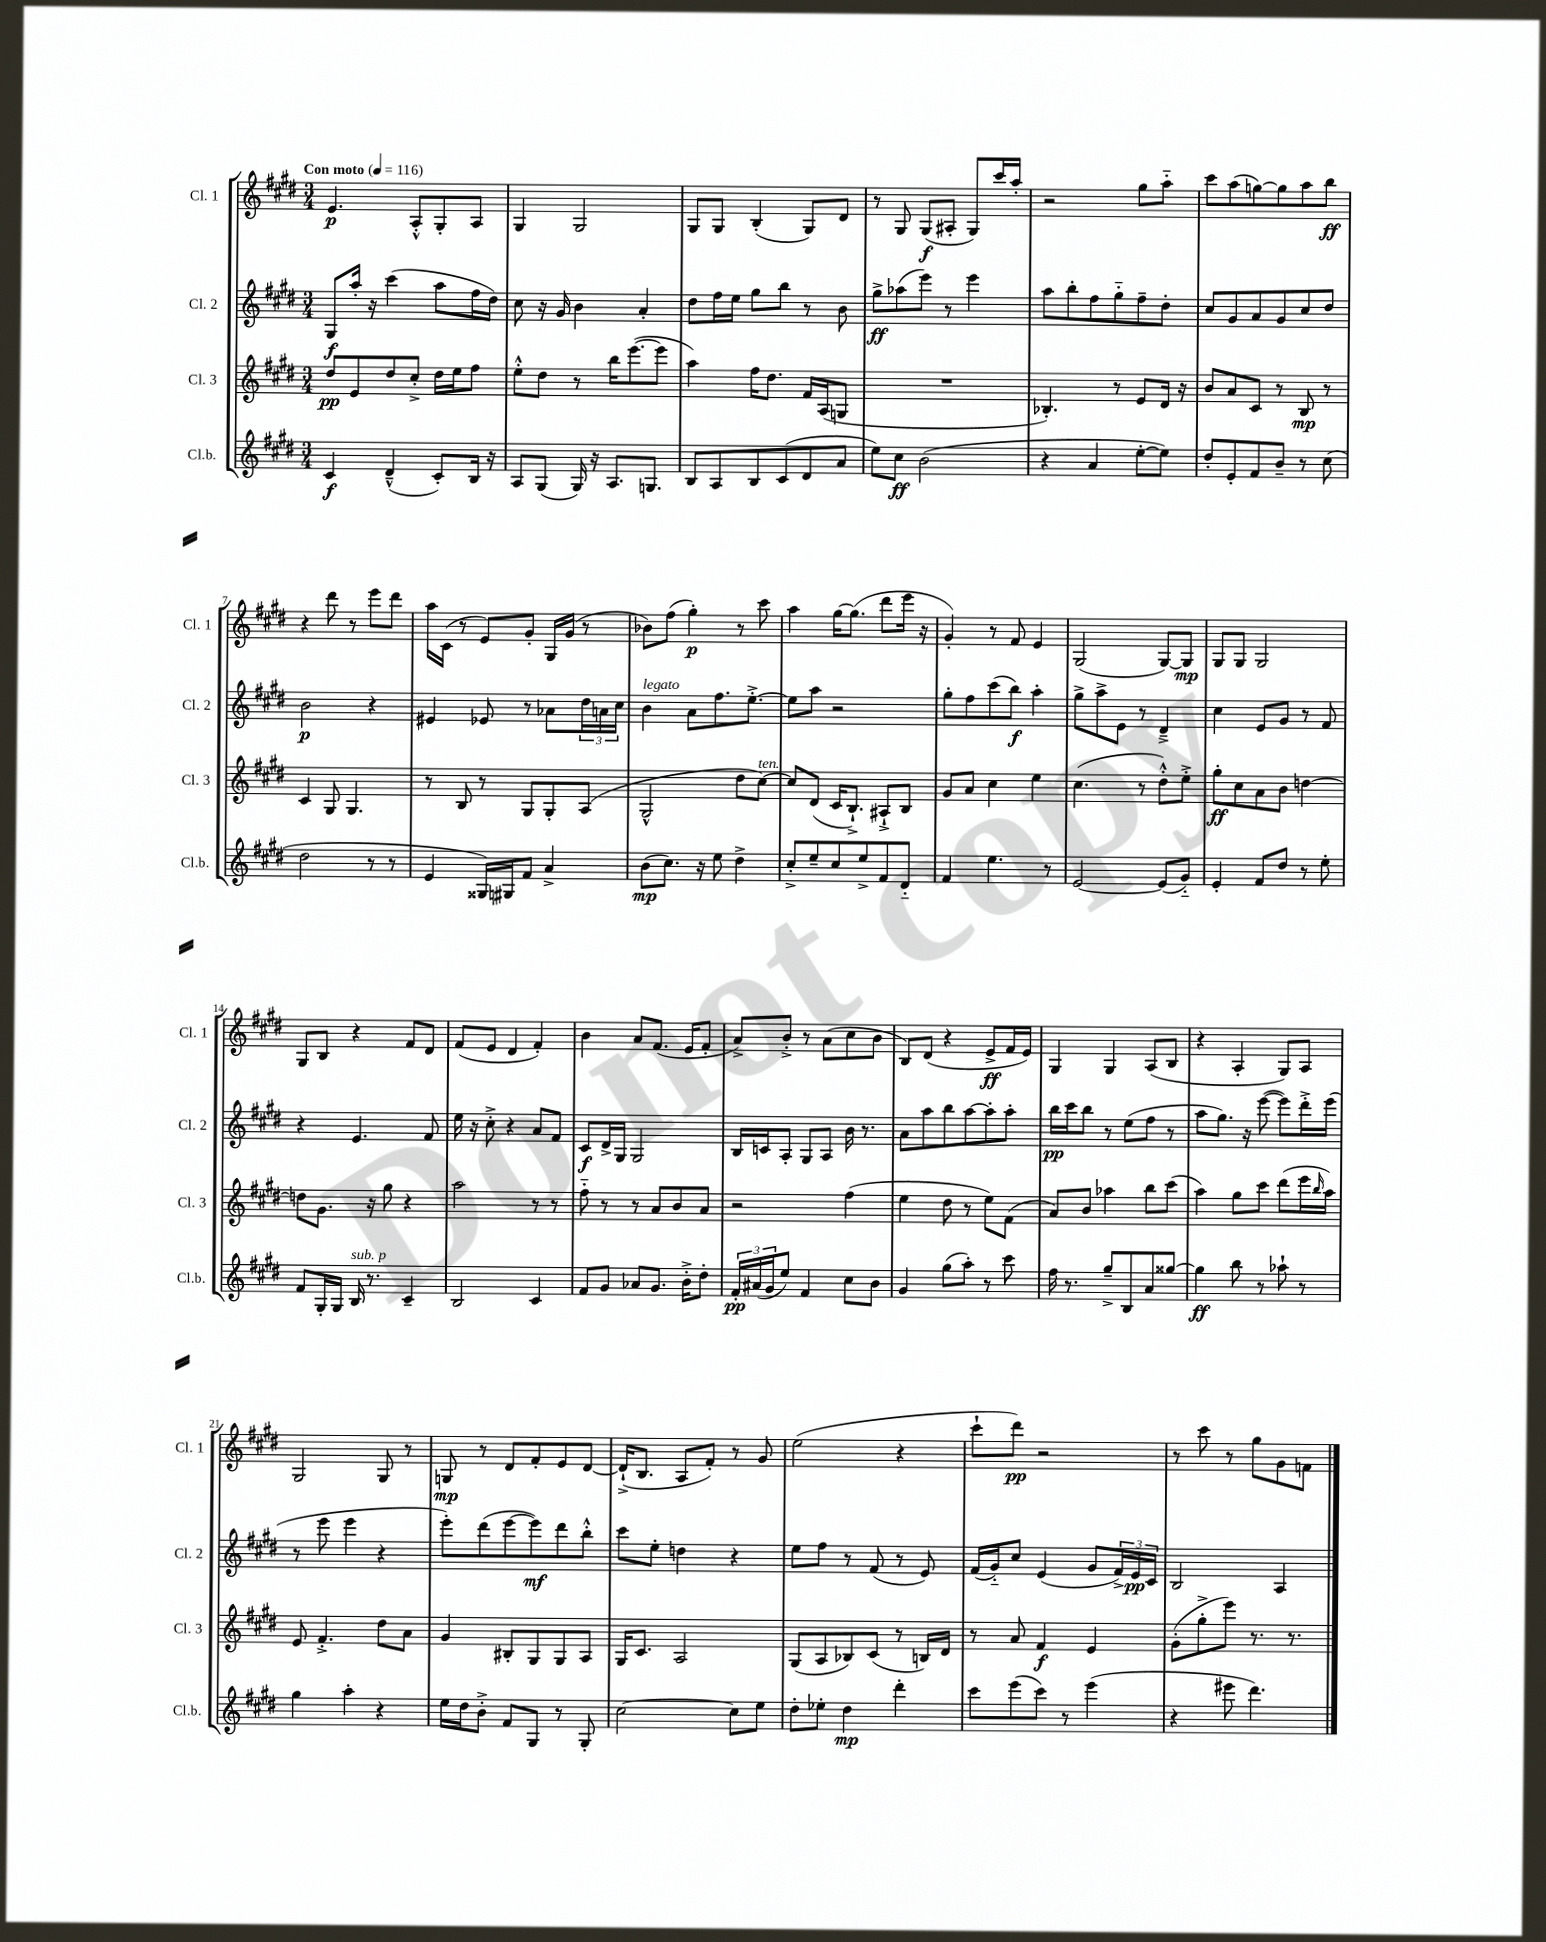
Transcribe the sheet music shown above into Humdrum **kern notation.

**kern	**kern	**kern	**kern
*staff4	*staff3	*staff2	*staff1
*clefG2	*clefG2	*clefG2	*clefG2
*k[f#c#g#d#]	*k[f#c#g#d#]	*k[f#c#g#d#]	*k[f#c#g#d#]
*M3/4	*M3/4	*M3/4	*M3/4
*MM116	*MM116	*MM116	*MM116
4c#	8dd#	8G#	4.e
.	8e	16aa'	.
.	.	16r	.
(4d#~^^	8dd#	(4ccc#	.
.	8cc#'^	.	8A'^^
8c#')	16dd#	8aa	8G#'
.	16ee	.	.
16B	8ff#	16ff#	8A
16r	.	16dd#)	.
=	=	=	=
8A	8ee'^^	8cc#	4G#
(8G#	8dd#	16r	.
.	.	16g#	.
16G#)	8r	4b	2G#
16r	.	.	.
8.A	16bb	.	.
.	([8.eee	.	.
.	.	4a'	.
8.G	.	.	.
.	8eee]	.	.
=	=	=	=
8B	4aa)	8dd#	8G#
8A	.	16ff#	8G#
.	.	16ee	.
8B	16ff#	8gg#	(4B'
.	8.dd#	.	.
(8c#	.	8bb	.
8d#	16f#	8r	8G#)
.	(16A	.	.
8a	8G	8b	8d#
=	=	=	=
8ee)	2.r	8gg#^	8r
8cc#	.	(8aa-	8G#
(2b	.	8eee)	(8G#
.	.	8r	8A#'
.	.	4eee	8G#)
.	.	.	16ccc#
.	.	.	16aa'
=	=	=	=
4r	4.B-')	8aa	2r
.	.	8bb'	.
4a	.	8ff#	.
.	8r	8gg#'~	.
[8ee'	8e	8ff#~	8gg#
8ee])	16d#	8dd#'	8aa'~
.	16r	.	.
=	=	=	=
8dd#'	8b	8cc#	8ccc#
8e'	8a	8g#	(8aa
8f#	8c#	8a	[8gg)
8b~	8r	8g#	8gg]
8r	8B	8cc#	8aa
(8cc#	8r	8dd#	8bb
=	=	=	=
2dd#	4c#	2b	4r
.	8G#	.	8ddd#
.	4.G#	.	8r
8r	.	4r	8eee
8r	.	.	8ddd#
=	=	=	=
4e	8r	4e#	16aa
.	.	.	(16c#
.	8B	.	8r
16G##)	8r	8e-	8e)
16G#	.	.	.
8f#	8G#	8r	8g#'
4a^	8G#'	8a-	16G#
.	.	.	(16g#
.	(8A	24dd#	8r
.	.	24a	.
.	.	24cc#	.
=	=	=	=
(8b	2G#^^	4b	8b-)
8.cc#)	.	.	(8ff#
.	.	8a	4gg#')
16r	.	.	.
8ee	.	8.ff#	.
4dd#^	8dd#	.	8r
.	.	[8.ee'^	.
.	[8cc#)	.	8ccc#
=	=	=	=
8cc#'^	8cc#]	8ee]	4aa
8ee~	(8d#	8aa	.
8cc#	16c#	2r	[16gg#
.	8.B`^)	.	(8.gg#]
8ee^	.	.	.
8f#	8A#`^	.	8ddd#
8d#'~	8B	.	16eee
.	.	.	16r
=	=	=	=
4f#	8g#	8gg#'	4g#')
.	8a	8ff#	.
4.ee	4cc#	(8ccc#	8r
.	.	8bb)	8f#
.	4ee	4aa'	4e
8r	.	.	.
=	=	=	=
[2e	(4.cc#	8gg#^	(2G#
.	.	8aa^	.
.	.	8e	.
.	8r	8r	.
(8e]	8dd#'^^)	4d#~^	[8G#)
8g#'~)	8ee'^	.	8G#]
=	=	=	=
4e'	8gg#'	4cc#	8G#
.	8cc#	.	8G#
8f#	8a	8e	2G#
8dd#	8b	8g#	.
8r	[4dd	8r	.
8ee'	.	8f#	.
=	=	=	=
8f#	8dd]	4r	8G#
16G#'	8.g#	.	8B
16G#	.	.	.
16B	.	4.e	4r
8.r	16r	.	.
.	8gg#	.	.
4c#~	4r	.	8f#
.	.	8f#	8d#
=	=	=	=
2B	2aa	16ee	(8f#
.	.	16r	.
.	.	8cc#'^	8e
.	.	4r	4d#
4c#	8r	8a	4f#')
.	8r	8f#	.
=	=	=	=
8f#	8ff#'~	8c#	4b
8g#	8r	16d#^	.
.	.	16G#	.
8a-	8r	2G#	8a
8.g#	8a	.	(8.f#
.	8b	.	.
16b'^	.	.	16e
8dd#'	8a	.	8f#'
=	=	=	=
24f#'	2r	16B	8a^)
(24a#	.	.	.
.	.	16c	.
24g#	.	.	.
8ee)	.	8A'	8b'^
4f#	.	8G#	8r
.	.	8A	(8a
8cc#	(4ff#	16b	8cc#
.	.	8.r	.
8b	.	.	8b
=	=	=	=
4g#	4ee	8a	8B)
.	.	8aa	(8d#
(8gg#	8dd#	8bb	4r
8aa')	8r	[8aa	.
8r	8ee)	8aa']	8e^
8ccc#	(8f#	8aa'	16f#
.	.	.	16e)
=	=	=	=
16ff#	8a)	16bb	4G#
8.r	.	16ccc#	.
.	8b	8bb	.
8gg#~^	4aa-	8r	4G#
8B	.	(8ee	.
8a	8bb	8ff#	(8A
[8gg##	(8ccc#	8r	8B
=	=	=	=
4gg##]	4aa)	8aa	4r
.	.	8.gg#)	.
8bb	8gg#	.	4A'
.	.	16r	.
8r	8ccc#	([8eee	.
8aa-`	(8ddd#	8eee])	8G#)
8r	16eee	16ddd#'^	8A
.	16qqbb	.	.
.	16aa)	(16eee	.
=	=	=	=
4gg#	8e	8r	2G#
.	4.f#'^	8eee	.
4aa'	.	4eee	.
4r	8dd#	4r	8G#
.	8a	.	8r
=	=	=	=
16ee	4g#	8eee')	8G
16dd#	.	.	.
8b'^	.	(8ddd#	8r
8f#	8B#'	[8eee	8d#
8G#	8G#	8eee])	8f#'
8r	8G#	8ddd#	8e
8G#'	8A	8bb'^^	[8d#
=	=	=	=
[2cc#	16G#	8ccc#	(16d#`^]
.	8.c#	.	8.B
.	.	8ee'	.
.	2A	4dd	8A
.	.	.	8f#')
8cc#]	.	4r	8r
8ee	.	.	8g#
=	=	=	=
8dd#'	(8G#	8ee	(2ee
8ee-'	8A	8ff#	.
4dd#	8B-)	8r	.
.	(8c#	(8f#	.
4ddd#'	8r	8r	4r
.	16B)	8e)	.
.	16d#	.	.
=	=	=	=
8ccc#	8r	(16f#	8ccc#`
.	.	16g#'~)	.
(8eee	8a	8cc#	8ddd#)
8ccc#)	4f#	(4e	2r
8r	.	.	.
(4eee	4e	8g#	.
.	.	24f#^)	.
.	.	24e	.
.	.	24c#	.
=	=	=	=
4r	(8g#'	2B	8r
.	8gg#'^	.	8ccc#
8eee#	8eee)	.	8r
4.ddd#)	8.r	.	8gg#
.	.	4A	8g#
.	8.r	.	.
.	.	.	8f
==	==	==	==
*-	*-	*-	*-
